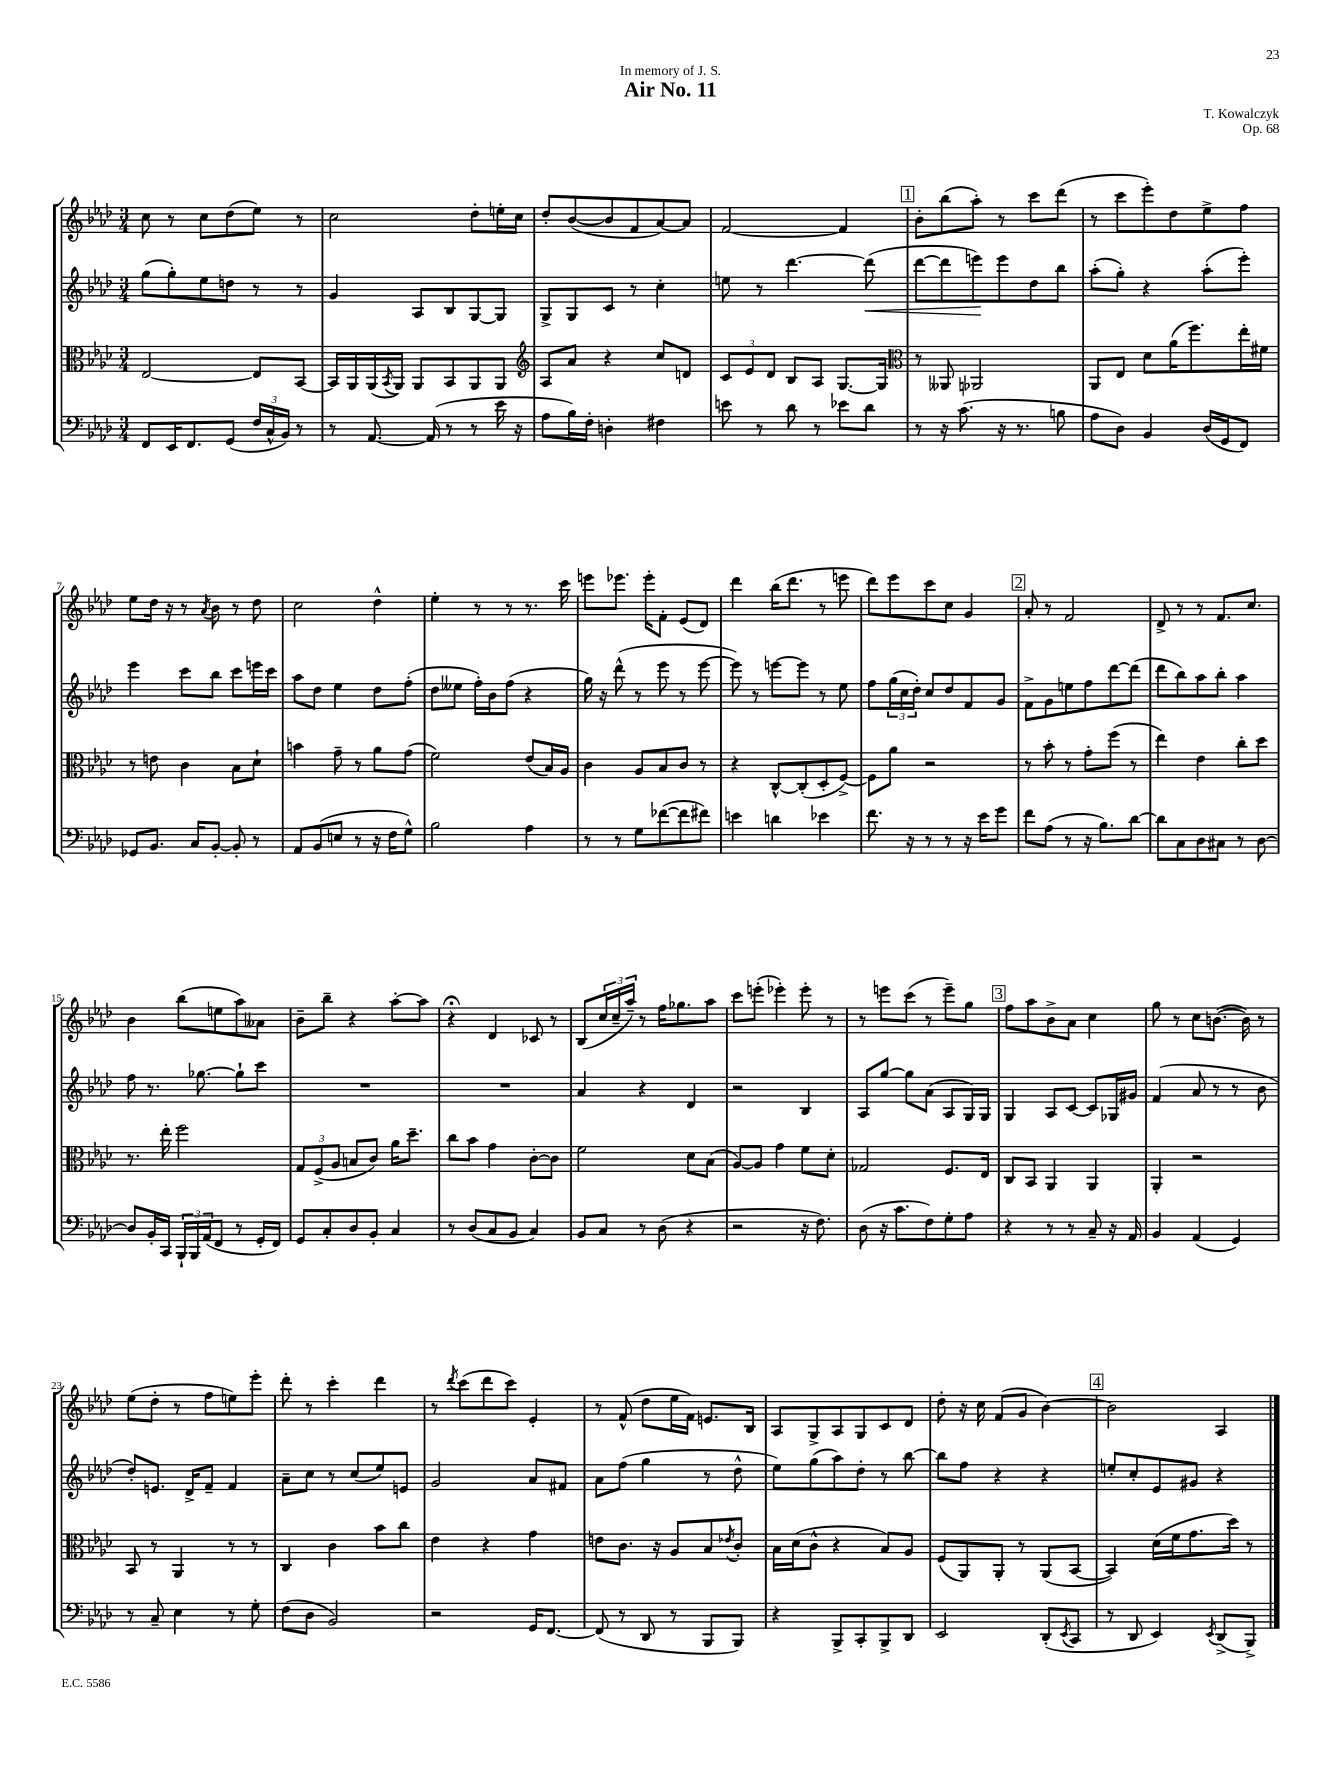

**kern	**kern	**kern	**dynam	**kern
*part4	*part3	*part2	*part2	*part1
*staff4	*staff3	*staff2	*staff2	*staff1
*clefF4	*clefC3	*clefG2	*	*clefG2
*k[b-e-a-d-]	*k[b-e-a-d-]	*k[b-e-a-d-]	*	*k[b-e-a-d-]
*M3/4	*M3/4	*M3/4	*	*M3/4
=1	=1	=1	=1	=1
8FF/L	[2E-/	(8gg\L	.	8cc\
16EE-/K	.	8gg'\)	.	8r
8.FF/	.	.	.	.
.	.	8ee-\	.	8cc\L
(8GG/J	.	8ddn\J	.	(8dd-\
24F/LL	8E-/L]	8r	.	8ee-\J)
24C^^/	.	.	.	.
24BB-/JJ)	.	.	.	.
8r	[8BB-/J	8r	.	8r
=2	=2	=2	=2	=2
8r	16BB-/LL]	4g/	.	2cc\
.	16AA-/	.	.	.
[8.AA-/	(16AA-/	.	.	.
.	8qBB-/	.	.	.
.	16AA-/JJ)	.	.	.
.	8AA-/L	8A-/L	.	.
(16AA-/]	.	.	.	.
8r	8BB-/	8B-/	.	.
8r	8AA-/	[8G/	.	8dd-'\L
16e-\	8AA-/J	8G/J]	.	16een'\L
16r	.	.	.	16cc\JJ
=3	=3	=3	=3	=3
*	*clefG2	*	*	*
8A-\L	8A-/L	8G^/L	.	8dd-'/L
16B-\L)	8a-/J	8G/	.	([8b-/
16F'\JJ	.	.	.	.
4Dn'\	4r	8c/J	.	8b-/]
.	.	8r	.	8f/
4F#X\	8cc/L	4cc'\	.	[8a-/)
.	8dn/J	.	.	8a-/J]
=4	=4	=4	=4	=4
8en\	12c/L	8een\	.	[2f/
.	12e-/	.	.	.
8r	.	8r	.	.
.	12d-/J	.	.	.
8d-\	8B-/L	[4.ddd-\	.	.
8r	8A-/J	.	.	.
8e-X\L	[8.G/L	.	.	4f/]
!	!	!	!LO:HP:b	!
8d-\J	.	(8ddd-\]	<	.
.	16G/Jk]	.	.	.
!!LO:REH:place=s1:t=1
=5	=5	=5	=5	=5
*	*clefC3	*	*	*
8r	8r	[8ddd-\L	.	8b-'\L
16r	8AA--X/	8ddd-\]	.	(8bb-\
(8.c\	.	.	.	.
.	2AA-X/	8eeen\)	.	8aa-'\J)
16r	.	8eee\	[	8r
8.r	.	.	.	.
.	.	8dd-\	.	8ccc\L
8Bn\	.	8bb-\J	.	(8ddd-\J
=6	=6	=6	=6	=6
8A-\L	8AA-/L	(8aa-'\L	.	8r
8D-\J)	8E-/J	8gg'\J)	.	8ccc\L
4BB-/	8d-\L	4r	.	8eee-'\)
.	(16a-\K	.	.	8dd-\
.	8.ff\)	.	.	.
(16D-/LL	.	(8aa-'\L	.	8ee-^\
16GG/J	.	.	.	.
8FF/J)	16ee-'\L	8eee-'\J)	.	8ff\J
.	16f#X\JJ	.	.	.
!!LO:LB:g=z
=7	=7	=7	=7	=7
8GG-X/L	8r	4eee-\	.	8ee-\L
8.BB-/J	8en\	.	.	16dd-\Jk
.	.	.	.	16r
.	4c\	8ccc\L	.	8r
16C/KL	.	.	.	.
.	.	.	.	8qa-/
[8BB-'/J	.	8bb-\J	.	8b-\
8BB-'/]	8B-\L	8ccc\L	.	8r
8r	8d-`\J	16eeen\L	.	8dd-\
.	.	16ccc\JJ	.	.
=8	=8	=8	=8	=8
8AA-/L	4bn\	8aa-\L	.	2cc\
(8BB-/	.	8dd-\J	.	.
8En/J	8g~\	4ee-\	.	.
8r	8r	.	.	.
16r	8a-\L	8dd-\L	.	4dd-^^\
16F\KL	.	.	.	.
8G^^\J)	(8g\J	(8ff'\J	.	.
=9	=9	=9	=9	=9
2B-\	2f\)	8dd-\L	.	4ee-'\
.	.	8ee--X\J	.	.
.	.	16ff'\LL)	.	8r
.	.	16b-\J	.	.
.	.	(8ff\J	.	8r
4A-\	(8e-/L	4r	.	8.r
.	16B-/L)	.	.	.
.	16A-/JJ	.	.	16ccc\
=10	=10	=10	=10	=10
8r	4c\	16gg\)	.	8eeen\L
.	.	16r	.	.
8r	.	(8ddd-^^\	.	8.eee-X\J
8G\L	8A-/L	8r	.	.
.	.	.	.	16eee-'\KL
([8f-X\	8B-/	8eee-\	.	8f'\J
8f-\]	8c/J	8r	.	(8e-/L
8f#X\J)	8r	[8eee-\	.	8d-/J)
=11	=11	=11	=11	=11
4en\	4r	8eee-\])	.	4ddd-\
.	.	8r	.	.
4dn\	[8C^^/L	[8eeen\L	.	(16bb-\KL
.	.	.	.	8.ddd-\J
.	(8C'/]	8eee\J]	.	.
4e-X\	8D-'/	8r	.	8r
.	[8F^/J)	8ee-\	.	8eeen\
=12	=12	=12	=12	=12
8.f\	8F\L]	8ff\L	.	8ddd-\L)
.	8a-\J	(24gg\L	.	8eee-\
.	.	24cc\	.	.
16r	.	.	.	.
.	.	24dd-'\JJ)	.	.
8r	2r	8cc/L	.	8ccc\
8r	.	8dd-/	.	8cc\J
16r	.	8f/	.	4g/
16e-\KL	.	.	.	.
8g\J	.	8g/J	.	.
!!LO:REH:place=s1:t=2
=13	=13	=13	=13	=13
8f\L	8r	8f^\L	.	8a-'/
(8A-\J	8b-'\	8g\	.	8r
8r	8r	8een\	.	2f/
16r	8g'\L	8ff\	.	.
8.B-\L)	.	.	.	.
.	(8ff\J	[8ddd-\	.	.
[8d-\J	8r	(8ddd-\J]	.	.
=14	=14	=14	=14	=14
8d-\L]	4ee-\)	8ddd-\L	.	8d-^/
8C\	.	8bb-\)	.	8r
8D-\	4e-\	8aa-\	.	8r
8C#X\J	.	8bb-'\J	.	8.f/L
8r	8cc'\L	4aa-\	.	.
.	.	.	.	8.cc/J
[8D-\	8dd-\J	.	.	.
!!LO:LB:g=z
=15	=15	=15	=15	=15
8D-/L]	8.r	8ff\	.	4b-\
16BB-'/L	.	8.r	.	.
16CC/JJ	16ee-'\	.	.	.
24BBB-`/LL	2ff\	.	.	(8bb-\L
24BBB-/	.	.	.	.
.	.	[8.gg-X\	.	.
(24AA-/J	.	.	.	.
8FF/J	.	.	.	8een\
8r	.	8gg-`\L]	.	8aa-\)
16GG'/LL	.	8ccc\J	.	8a--X\J
16FF/JJ)	.	.	.	.
=16	=16	=16	=16	=16
8GG/L	12G/L	2.r	.	8b-~\L
.	(12F^/	.	.	.
8C'/	.	.	.	8bb-~\J
.	12A-/J	.	.	.
8D-/	8Bn/L	.	.	4r
8BB-'/J	8c/J)	.	.	.
4C/	16a-\KL	.	.	[8aa-'\L
.	8.dd-~\J	.	.	.
.	.	.	.	8aa-\J]
=17	=17	=17	=17	=17
8r	8cc\L	2.r	.	4r;<
(8D-/L	8b-\J	.	.	.
8C/	4g\	.	.	4d-/
8BB-/J	.	.	.	.
4C/)	[8c'\L	.	.	8c-X/
.	8c\J]	.	.	8r
=18	=18	=18	=18	=18
8BB-/L	2f\	4a-/	.	(8B-/L
8C/J	.	.	.	24cc/L
.	.	.	.	24cc~/
.	.	.	.	24aa-~/JJ)
8r	.	4r	.	8r
(8D-\	.	.	.	16ff\KL
.	.	.	.	8.gg-X\
4r	8d-\L	4d-/	.	.
.	(8B-\J	.	.	8aa-\J
=19	=19	=19	=19	=19
2r	[8A-/L)	2r	.	8ccc\L
.	8A-/J]	.	.	(8eeen'\J
.	4g\	.	.	4eee-X'\)
16r	8f\L	4B-/	.	8eee-'\
8.F\)	.	.	.	.
.	8d-'\J	.	.	8r
=20	=20	=20	=20	=20
(8D-\	2G-X/	8A-/L	.	8r
16r	.	[8gg/J	.	8eeen\L
8.c\L	.	.	.	.
.	.	8gg\L]	.	(8ccc\J
8F\)	.	(8a-\J	.	8r
8G'\	8.F/L	8A-/L	.	8eee~\L)
8A-\J	.	16G/L)	.	8gg\J
.	16E-/Jk	16G/JJ	.	.
!!LO:REH:place=s1:t=3
=21	=21	=21	=21	=21
4r	8C/L	4G/	.	8ff\L
.	8BB-/J	.	.	8aa-\
8r	4AA-/	8A-/L	.	8b-^\
8r	.	[8c/J	.	8a-\J
8C~/	4AA-/	8c/L]	.	4cc\
16r	.	16G-X/L	.	.
16AA-/	.	16g#X/JJ	.	.
=22	=22	=22	=22	=22
4BB-/	4AA-'/	(4f/	.	8gg\
.	.	.	.	8r
(4AA-/	2r	8a-/	.	8cc\L
.	.	8r	.	([8.bn\J
4GG/)	.	8r	.	.
.	.	.	.	16b\])
.	.	8b-\	.	8r
!!LO:LB:g=z
=23	=23	=23	=23	=23
8r	8BB-/	8dd-'/L)	.	(8ee-\L
8C~/	8r	8.en/J	.	8dd-'\J
4E-\	4AA-/	.	.	8r
.	.	16d-^/KL	.	.
.	.	8f~/J	.	8ff\L
8r	8r	4f/	.	8een\)
8G'\	8r	.	.	8eee-'\J
=24	=24	=24	=24	=24
(8F\L	4C/	8a-~\L	.	8ddd-'\
8D-\J	.	8cc\J	.	8r
2BB-/)	4c\	8r	.	4ccc'\
.	.	(8cc/L	.	.
.	8b-\L	8ee-/)	.	4ddd-\
.	8cc\J	8en/J	.	.
=25	=25	=25	=25	=25
2r	4e-\	2g/	.	8r
.	.	.	.	8qddd-/
.	.	.	.	(8ccc\L
.	4r	.	.	8ddd-\
.	.	.	.	8ccc\J)
16GG/KL	4g\	8a-/L	.	4e-'/
[8.FF/J	.	.	.	.
.	.	8f#X/J	.	.
=26	=26	=26	=26	=26
(8FF/]	8en\L	8a-\L	.	8r
8r	8.c\J	(8ff\J	.	(8f^^/
8DD-/	.	4gg\	.	8dd-\L
.	16r	.	.	.
8r	8A-/L	.	.	16ee-\L
.	.	.	.	16f\JJ)
8BBB-/L	8B-/	8r	.	8.en/L
.	8qe-X/	.	.	.
8BBB-/J)	8c'/J	8dd-^^\	.	.
.	.	.	.	16B-/Jk
=27	=27	=27	=27	=27
4r	16B-\LL	8ee-\L)	.	8A-/L
.	(16d-\J	.	.	.
.	8c^^\J	(8gg\	.	8G^/
8BBB-^/L	4r	8aa-\)	.	8A-/
8CC'/	.	8dd-'\J	.	8G/
8BBB-^/	8B-/L)	8r	.	8c/
8DD-/J	8A-/J	[8bb-\	.	8d-/J
=28	=28	=28	=28	=28
2EE-/	(8F/L	8bb-\L]	.	8dd-'\
.	8AA-/)	8ff\J	.	16r
.	.	.	.	16cc\
.	8AA-'/J	4r	.	(8f/L
.	8r	.	.	8g/J
(8DD-'/L	(8AA-/L	4r	.	[4b-\)
8qEE-/	.	.	.	.
8CC/J	[8BB-/J	.	.	.
!!LO:REH:place=s1:t=4
=29	=29	=29	=29	=29
8r	4BB-/])	8een'/L	.	2b-\]
8DD-/	.	8cc'/	.	.
4EE-/)	(16d-\LL	8e-/	.	.
.	16f\J	.	.	.
.	8.g\	8g#X/J	.	.
8qEE-/	.	.	.	.
(8DD-^/L	.	4r	.	4A-/
.	16dd-\Jk)	.	.	.
8BBB-^/J)	8r	.	.	.
==	==	==	==	==
*-	*-	*-	*-	*-
